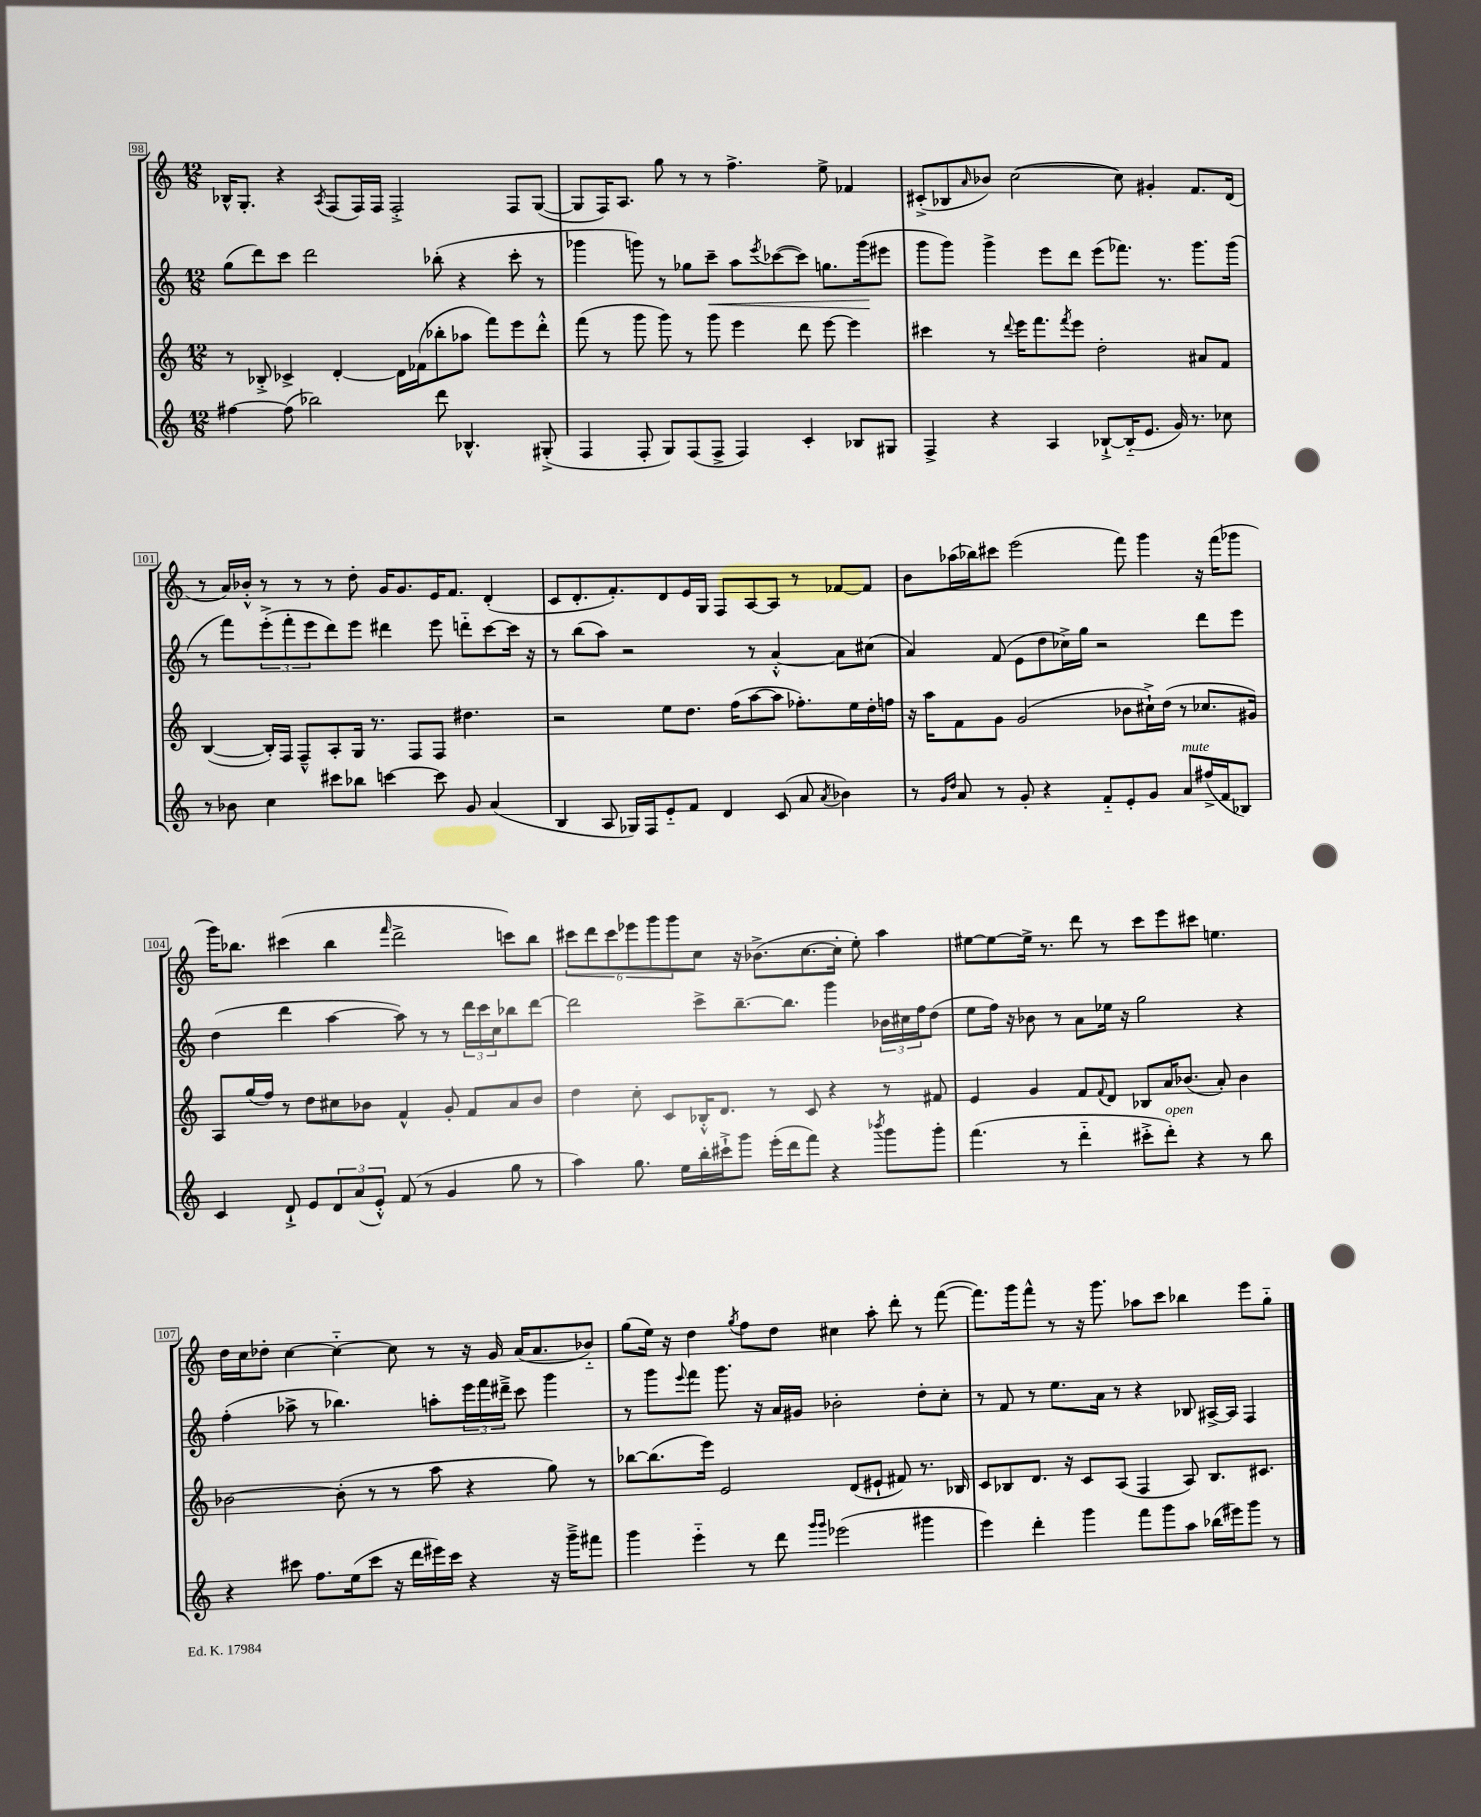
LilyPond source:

<<
\new StaffGroup <<
\new Staff = "s0" {
    \clef treble \key c \major \numericTimeSignature \time 12/8
    bes16-^ g8.-. r4 \acciaccatura { a8 } f8( f16) f16 f2-.-> f8 g8~( |
    g8 f16) a8. g''8 r8 r8 f''4.-> e''8-> fes'4 |
    cis'8-.->( bes8 \grace { a'16 } bes'8) c''2~( c''8) gis'4-. f'8. d'16( |
    r8 a'16) bes'16-.-^ r8 r8 r8 d''8-. g'16 g'8. e'16 f'8. d'4-.( |
    c'8 d'8.-. f'8.-.) d'8 e'16 g16 f8 a8~ a8 r8 fes'8~ fes'8 |
    b'8 aes''16( bes''16) cis'''8 e'''2( f'''8) g'''4 r16 f'''16( ges'''8 |
    g'''16) bes''8. cis'''4( bes''4 \grace { f'''16 } d'''2-> c'''8) bes''8 |
    \tuplet 6/4 { cis'''8 d'''8 cis'''8 ees'''8 g'''8 g'''8 } c''8 r16 bes'8.->( c''8.~ c''16-. e''8-.) a''4 |
    eis''8~ eis''8~ eis''16-> r8. d'''8 r8 c'''8 e'''8 cis'''8 e''4. |
    d''16 c''16 des''8-. c''4~ c''4~-_ c''8 r8 r16 g'16 a'16( a'8. bes'8-_) |
    g''8( e''16) r16 d''4 \acciaccatura { g''8 } f''8 d''8 cis''4 a''8-. d'''8-. r8 f'''8~( |
    f'''8.) g'''16 f'''8-^ r8 r16 g'''8. aes''8 c'''8 bes''4 e'''8 g''8-_ \bar "|." |
}
\new Staff = "s1" {
    \clef treble \key c \major \numericTimeSignature \time 12/8
    g''8( d'''8) c'''8 d'''2 bes''8-.( r4 c'''8-. r8 |
    ges'''4 g'''8) r8 ges''8 c'''8--\< a''8 \acciaccatura { e'''8 } ces'''8~( ces'''8) g''8. g'''16\!( eis'''8 |
    g'''8 g'''8) g'''4-> e'''8 d'''8 e'''8( fes'''8.) r8. g'''8. g'''16( |
    r8 f'''8) \tuplet 3/2 { e'''8-.->( f'''8-. e'''8 } d'''8) e'''8 dis'''4 e'''8 d'''8-_ c'''8~ c'''16 r16 |
    r8 b''8( a''8) r2 r8 a'4~-.-^ a'8 cis''8( |
    a'4) f'8( e'8 d''8 ces''16->) g''16 r2 d'''8 e'''8 |
    d''4( d'''4 a''4~ a''8) r8 r8 \tuplet 3/2 { d'''16 c'''16 c''16 } bes''8 d'''8~ |
    d'''2 c'''8-> b''8.~-- b''8. g'''4 \tuplet 3/2 { bes'16 cis''16 f''16 } d''8( |
    e''8 f''16) r16 bes'8 r8 a'8 ees''16 r16 g''2 r4 |
    f''4-.( aes''8-> r8 bes''4.) a''8-. \tuplet 3/2 { e'''16 f'''16 dis'''16---> } c'''8 g'''4 |
    r8 g'''8 \appoggiatura { e'''8 } f'''8 g'''8. r16 a'16 gis'16 bes'2-. d''8-. c''8-. |
    r8 f'8 r8 e''8. a'16 r8 r4 bes8 ais16~-> ais16 f4 \bar "|." |
}
\new Staff = "s2" {
    \clef treble \key c \major \numericTimeSignature \time 12/8
    r8 bes8-.-> ces'4-> d'4~-. d'16 fes'16( bes''8-. aes''8 f'''8) e'''8 d'''8-.-^ |
    f'''8( r8 g'''8 g'''8) r8 g'''8 e'''4 d'''8 e'''8~ e'''4 |
    cis'''4 r8 \appoggiatura { d'''8 } e'''16 f'''8. \acciaccatura { f'''8 } e'''8 d''2-. ais'8 f'8 |
    b4~( b16-.) f16 f8---^ a8-. g16 r8. f8 f8 dis''4. |
    r2 e''8 d''8. f''16( a''8~ a''8 fes''8.-.) e''16 d''16-. f''16 |
    r16 a''16 f'8 g'8 g'2( bes'8 cis''16-!->) d''16( r8 ces''8. gis'16) |
    a8 g''16( f''16) r8 d''8 cis''8 bes'8 f'4-^ g'8-. f'8 a'8 bes'8 |
    d''4 c''8-. c'8 bes16-.-^ d'8. r8 c'8 r4 r8 fis'8 |
    e'4 g'4 f'8 \appoggiatura { f'8 } d'8 bes8 a'16 bes'8.( a'8-.) bes'4 |
    bes'2~ bes'8-.( r8 r8 a''8 r4 g''8) r8 |
    bes''8~ bes''8.( e'''16) e'2 d'8( eis'8-! fis'8) r8. bes16 |
    c'8 bes8 d'8. r16 c'8 a8( f4 a8) bes8. cis'8. \bar "|." |
}
\new Staff = "s3" {
    \clef treble \key c \major \numericTimeSignature \time 12/8
    fis''4~ fis''8( bes''2) d'''8 bes4.-^ gis8-.->( |
    f4 f8-. g8) f8( f8-> f4) c'4-. bes8 gis8 |
    f4-> r4 a4 bes8~-!-> bes16-_( e'8. g'16) r8. ces''8 |
    r8 bes'8 c''4 cis'''8 bes''8 c'''4~ c'''8 g'8 a'4( |
    b4 a8 ges16) f16 e'8-_ f'8 d'4 c'8( a'8 \acciaccatura { a'8 } bes'4) |
    r8 \grace { g'16 d''16 } a'8 r8 g'8-. r4 f'8-_ e'8-. g'8 a'8^\markup { \italic "mute" } fis''16->( f'16 bes8) |
    c'4 d'8-!-> e'8 \tuplet 3/2 { d'8 a'8( e'8-.-^) } f'8( r8 g'4 g''8 r8 |
    a''4) g''8. e''16 b''16-. cis'''16-!-> g'''8 e'''16-.( d'''16 f'''8) r4 \acciaccatura { bes'''8 } g'''8 g'''8-. |
    f'''4.( r8 d'''4-_ cis'''8-.-> d'''8-.^\markup { \italic "open" }) r4 r8 b''8 |
    r4 cis'''8 f''8. e''16( cis'''8 r16 d'''16 eis'''16) cis'''16 r4 r16 g'''16---> fis'''8 |
    g'''4 e'''4-_ r8 d'''8 \grace { g'''16 g'''16 } ees'''2( gis'''4 |
    e'''4) d'''4-. g'''4 f'''8 g'''8 a''8 bes''16( eis'''16) g'''8 r8 \bar "|." |
}
>>
>>
\layout { \context { \Score currentBarNumber = #98 \override BarNumber.stencil = #(make-stencil-boxer 0.1 0.3 ly:text-interface::print) } }
